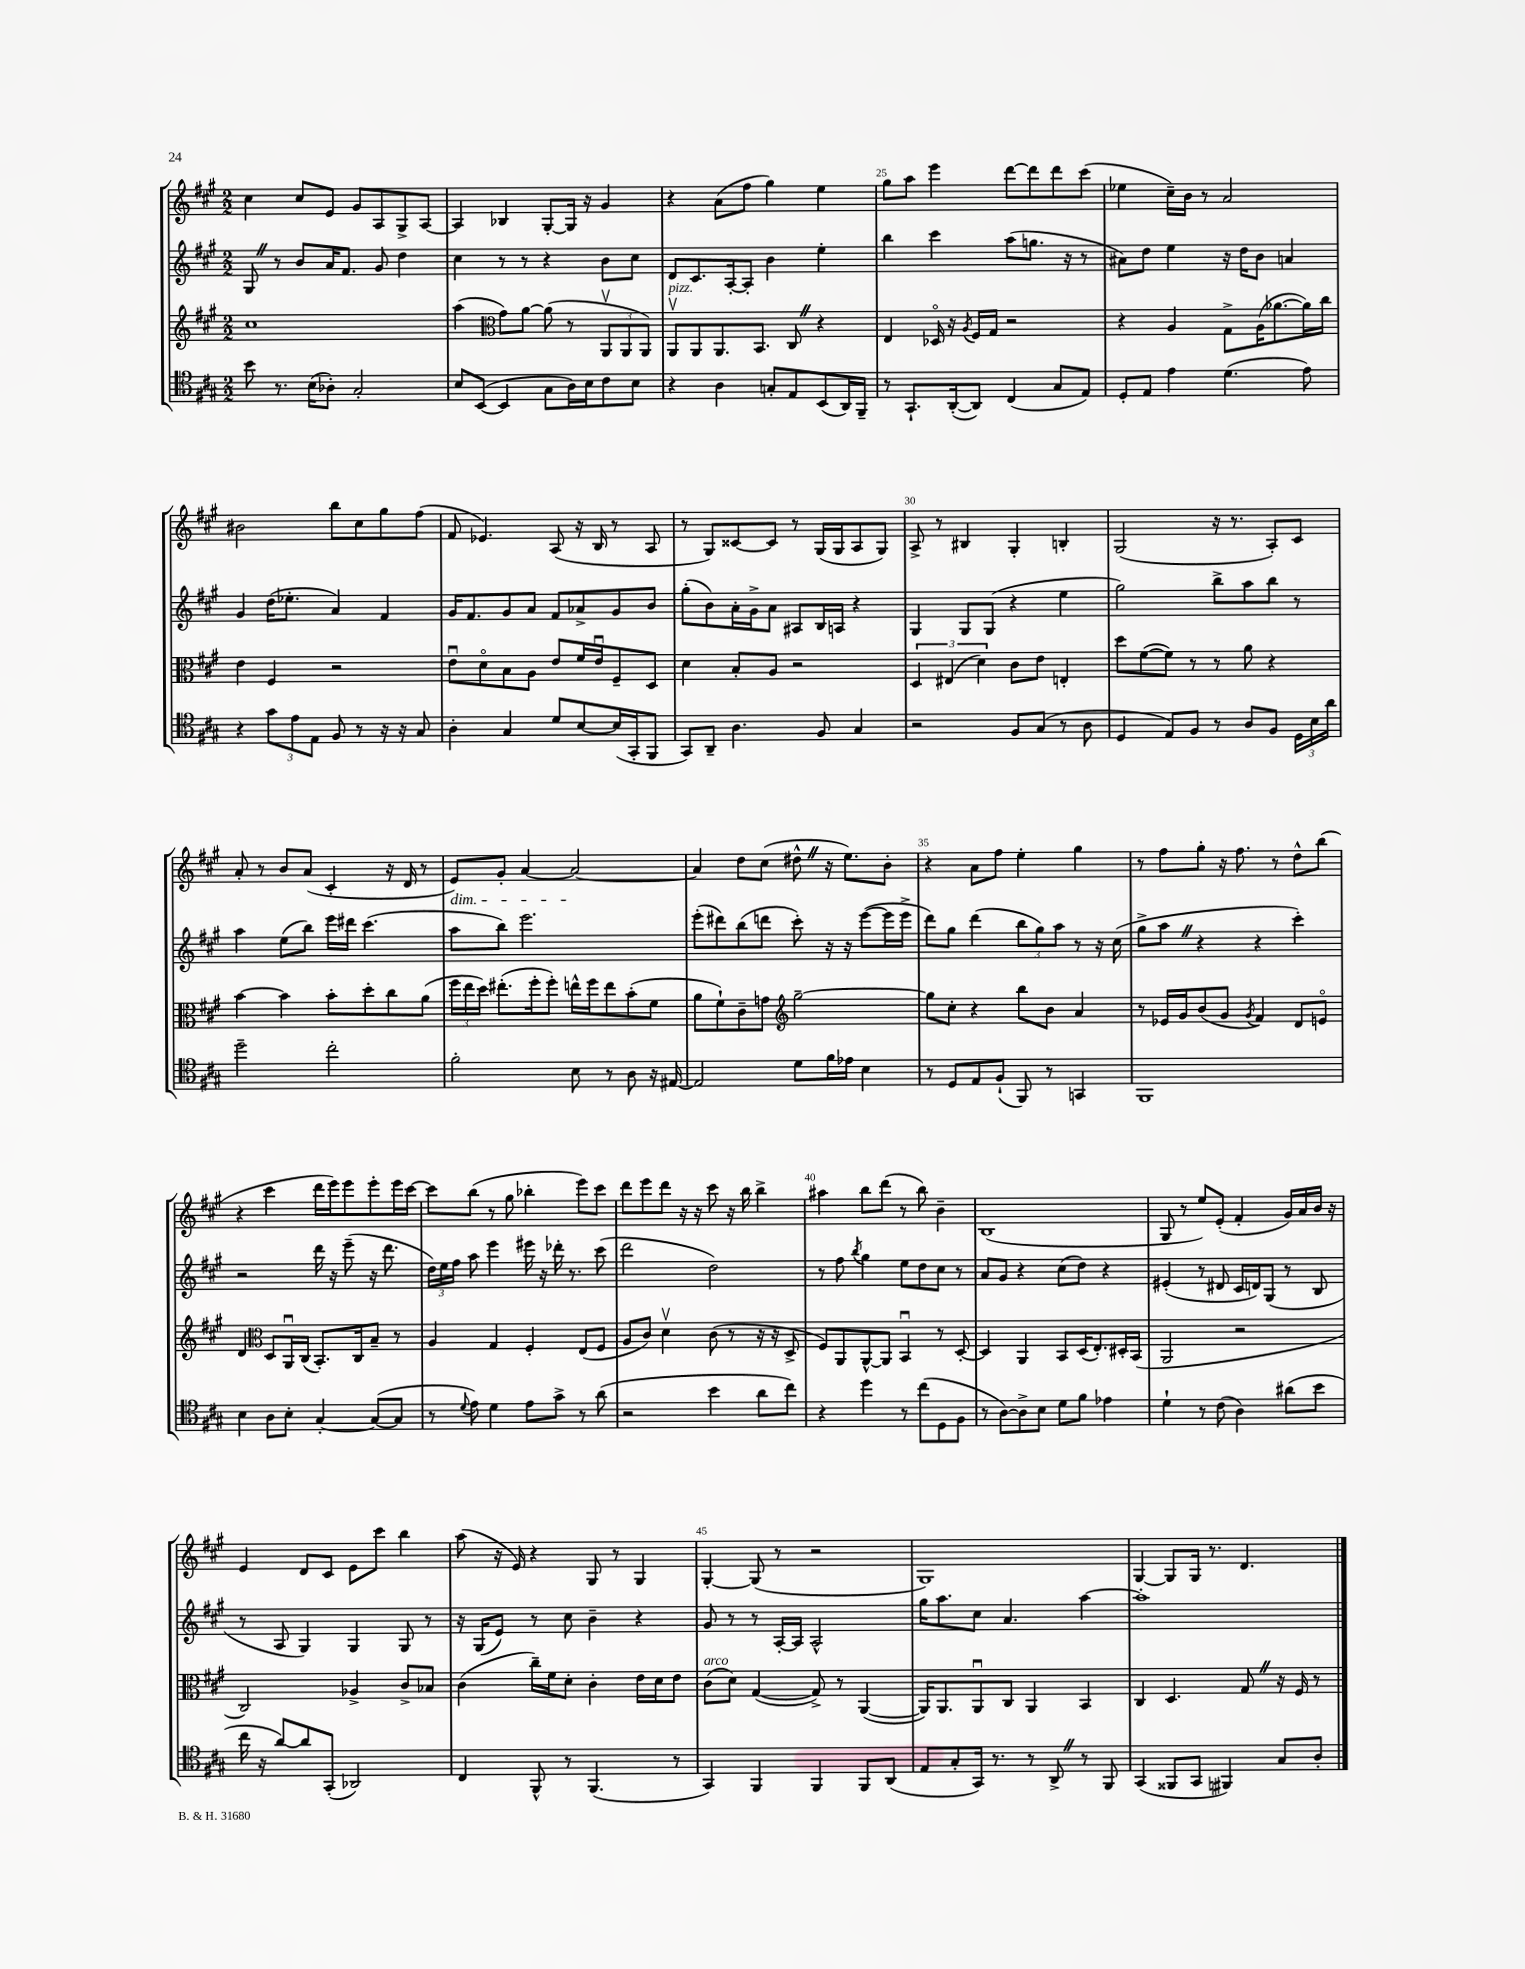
<<
\new StaffGroup <<
\new Staff = "s0" {
    \clef treble \key a \major \numericTimeSignature \time 2/2
    \autoBeamOff cis''4 cis''8[ e'8] gis'8[ a8 gis8-> a8]~ |
    a4 bes4 gis8[~-. gis16] r16 gis'4 |
    r4 a'8[( fis''8] gis''4) e''4 |
    gis''8[ a''8] e'''4 d'''8[~ d'''8 d'''8 cis'''8]( |
    ees''4 cis''16[--) b'16] r8 a'2 |
    bis'2 b''8[ cis''8 gis''8 fis''8]( |
    fis'8 ees'4.) a8( r16 b16 r8 a8 |
    r8 gis8[) cisis'8~ cisis'8] r8 gis16[( gis16 a8 gis8]) |
    a8-> r8 bis4 gis4-. b4-. |
    gis2( r16 r8. a8[-.) cis'8] |
    a'8-. r8 b'8[ a'8]( cis'4-. r16 d'16 r8 |
    e'8[\dim) gis'8]-. a'4~ a'2~\! |
    a'4 d''8[ cis''8]( dis''8-^ \once \override BreathingSign.text = \markup { \musicglyph "scripts.caesura.straight" } \breathe r16 e''8.[) b'8]-. |
    r4 a'8[ fis''8] e''4-. gis''4 |
    r8 fis''8[ gis''8]-. r16 fis''8. r8 d''8[-^ b''8]( |
    r4 cis'''4 d'''16[ e'''16) e'''8 e'''8-. e'''16 cis'''16]~ |
    cis'''8[ b''8]( r8 gis''8 bes''4-. e'''8[) cis'''8] |
    d'''8[ e'''8 d'''8] r16 r16 cis'''8 r16 b''16 b''4-> |
    ais''4 b''8[ d'''8]( r8 b''8) b'4-- |
    b1( |
    gis8 r8 e''8[) e'8]-.( fis'4-. gis'16[) a'16 b'16] r16 |
    e'4 d'8[ cis'8] e'8[ cis'''8] b''4 |
    a''8( r16 e'16) r4 gis8 r8 gis4 |
    gis4~-. gis8( r8 r2 |
    gis1) |
    gis4~ gis8[ gis16] r8. d'4. \bar "|." |
}
\new Staff = "s1" {
    \clef treble \key a \major \numericTimeSignature \time 2/2
    \autoBeamOff gis8 \once \override BreathingSign.text = \markup { \musicglyph "scripts.caesura.straight" } \breathe r8 b'8[ a'16 fis'8.] gis'8 d''4 |
    cis''4 r8 r8 r4 b'8[ cis''8] |
    d'8[ cis'8. a16~-. a8]-. b'4 e''4-. |
    b''4 cis'''4 a''8[( g''8.] r16 r8 |
    ais'8[) d''8] e''4 r16 d''16[ b'8] a'4 |
    gis'4 d''16[( ees''8.]-. a'4) fis'4 |
    gis'16[ fis'8. gis'8 a'8] fis'8[ aes'8-> gis'8 b'8] |
    gis''8[-.( b'8) a'16-. gis'16-> a'8] ais8[ b16 a16] r4 |
    gis4 gis8[ gis8]( r4 e''4 |
    gis''2) b''8[-> a''8 b''8] r8 |
    a''4 e''8[( b''8]) e'''16[ dis'''16] cis'''4.( |
    a''8[ b''8]) e'''2. |
    e'''8[-.( dis'''8) b''8( d'''8] cis'''8-.) r16 r16 e'''8[~( e'''16 e'''16]-> |
    d'''8[) gis''8] d'''4( \tuplet 3/2 { b''8[ gis''8) a''8] } r8 r16 cis''16( |
    gis''8[-> a''8] \once \override BreathingSign.text = \markup { \musicglyph "scripts.caesura.straight" } \breathe r4 r4 cis'''4-.) |
    r2 d'''16 r16 e'''8--( r16 d'''8. |
    \tuplet 3/2 { d''16[) e''16 fis''16] } a''8 e'''4 eis'''16 r16 des'''16-. r8. cis'''8( |
    d'''2 d''2) |
    r8 fis''8 \acciaccatura { b''8 } gis''4 e''8[ d''8 cis''8] r8 |
    a'8[ gis'8] r4 cis''8[( d''8]) r4 |
    eis'4-.( r8 dis'8 cis'16[ d'16) gis8]( r8 b8 |
    r8 a8 gis4) gis4 gis8 r8 |
    r16 gis16[( e'8]) r8 cis''8 b'4-- r4 |
    gis'8 r8 r8 a16[~-. a16] a2-^ |
    gis''16[ a''8. cis''8] a'4. a''4~ |
    a''1-. \bar "|." |
}
\new Staff = "s2" {
    \clef treble \key a \major \numericTimeSignature \time 2/2
    \autoBeamOff cis''1 |
    a''4( \clef alto gis'8[) a'8]~ a'8( r8 \tuplet 3/2 { a,8[\upbow a,8 a,8]) } |
    a,8[\upbow^\markup { \italic "pizz." } a,8 a,8. b,8.] cis8 \once \override BreathingSign.text = \markup { \musicglyph "scripts.caesura.straight" } \breathe r4 |
    e4 des16\flageolet r16 \acciaccatura { a8 } fis16[ gis16] r2 |
    r4 a4 gis8[-> a16( aes'8.~ aes'16) cis''16] |
    e'4 fis4 r2 |
    e'8[\downbow d'8\flageolet b8 a8] e'8[ fis'16 e'16\downbow fis8-- d8] |
    d'4 b8[-. a8] r2 |
    \tuplet 3/2 { d4 eis4( d'4) } cis'8[ e'8] e4-. |
    d''8[ fis'8~( fis'8]) r8 r8 a'8 r4 |
    b'4~ b'4 b'8[-. d''8-. cis''8 a'8]( |
    \tuplet 3/2 { fis''16[ e''16 d''16]) } eis''8.[-.( fis''16-. fis''8]-.) e''16[-^ fis''16 e''8 b'8-.( fis'8] |
    a'8[ fis'8-!) cis'8-- g'8] \clef treble gis''2~-- |
    gis''8[ cis''8]-. r4 b''8[ b'8] a'4 |
    r8 ees'16[ gis'16 b'8( gis'8] \acciaccatura { gis'8 } fis'4) d'8[ e'8]\flageolet |
    d'4 \clef alto d8[ a,16\downbow cis16]( b,8.[-.) cis16 b8]-- r8 |
    a4 gis4 fis4-. e8[( fis8] |
    a8[ cis'8]) d'4\upbow cis'8( r8 r16 r16 d8-> |
    fis8[) a,8 a,8~-^ a,8] b,4\downbow r8 d8~-. |
    d4 a,4 b,8[ d16( e8.-.) dis16-. b,16]( |
    a,2 r2 |
    cis2) aes4-> cis'8[-> bes8] |
    cis'4( cis''16[--) fis'16 d'8]-. cis'4-. e'16[ d'16 e'8] |
    cis'8[^\markup { \italic "arco" }( d'8]) gis4~( gis8->) r8 a,4~( |
    a,16[) a,8. a,8\downbow cis8] a,4 b,4 |
    cis4 d4. gis8 \once \override BreathingSign.text = \markup { \musicglyph "scripts.caesura.straight" } \breathe r16 fis16 r8 \bar "|." |
}
\new Staff = "s3" {
    \clef tenor \key a \major \numericTimeSignature \time 2/2
    \autoBeamOff b'8 r8. b16[( aes8]-.) gis2-. |
    b8[ b,8]~( b,4 gis8[ a16) b16 cis'8 b8] |
    r4 a4 g8[-. e8 b,8( a,16) fis,16]-- |
    r8 gis,8.[-! a,16~-.( a,8]) cis4( gis8[ e8]) |
    d8[-. e8] e'4 d'4.( e'8) |
    r4 \tuplet 3/2 { gis'8[ e'8 e8] } fis8 r8 r16 r16 gis8 |
    a4-. gis4 d'8[ b8~ b16( gis,16-. fis,8] |
    gis,8[) a,8]-- a4. fis8 gis4 |
    r2 fis8[ gis8]( r8 a8 |
    d4 e8[) fis8] r8 a8[ fis8] \tuplet 3/2 { d16[ b16 a'16] } |
    d''2-- cis''2-. |
    fis'2-. b8 r8 a8 r16 eis16~ |
    eis2 d'8[ fis'16 ees'16] b4 |
    r8 d8[ e8 fis8]-!( fis,8) r8 g,4 |
    fis,1 |
    b4 a8[ b8]-. gis4~-. gis8[~( gis8] |
    r8 \appoggiatura { d'8 } e'8) d'4 e'8[ gis'8]-> r8 a'8( |
    r2 b'4 a'8[ cis''8]) |
    r4 d''4 r8 cis''8[( d8 fis8] |
    r8 a8[~) a8-> b8] d'8[ fis'8] ees'4 |
    d'4-! r8 cis'8( a4) ais'8[( b'8] |
    cis''16 r16 a'8[~) a'8 gis,8]-.( aes,2) |
    cis4 fis,8-^ r8 fis,4.( r8 |
    gis,4) fis,4 fis,4 fis,8[ a,8]( |
    e8[ gis8-. gis,16]) r8. r8 a,8-> \once \override BreathingSign.text = \markup { \musicglyph "scripts.caesura.straight" } \breathe r8 fis,8 |
    gis,4( fisis,8[ gis,8] fis,4) gis8[ a8]-. \bar "|." |
}
>>
>>
\layout { \context { \Score currentBarNumber = #22 \override BarNumber.break-visibility = ##(#f #t #t) barNumberVisibility = #(every-nth-bar-number-visible 5) } }
